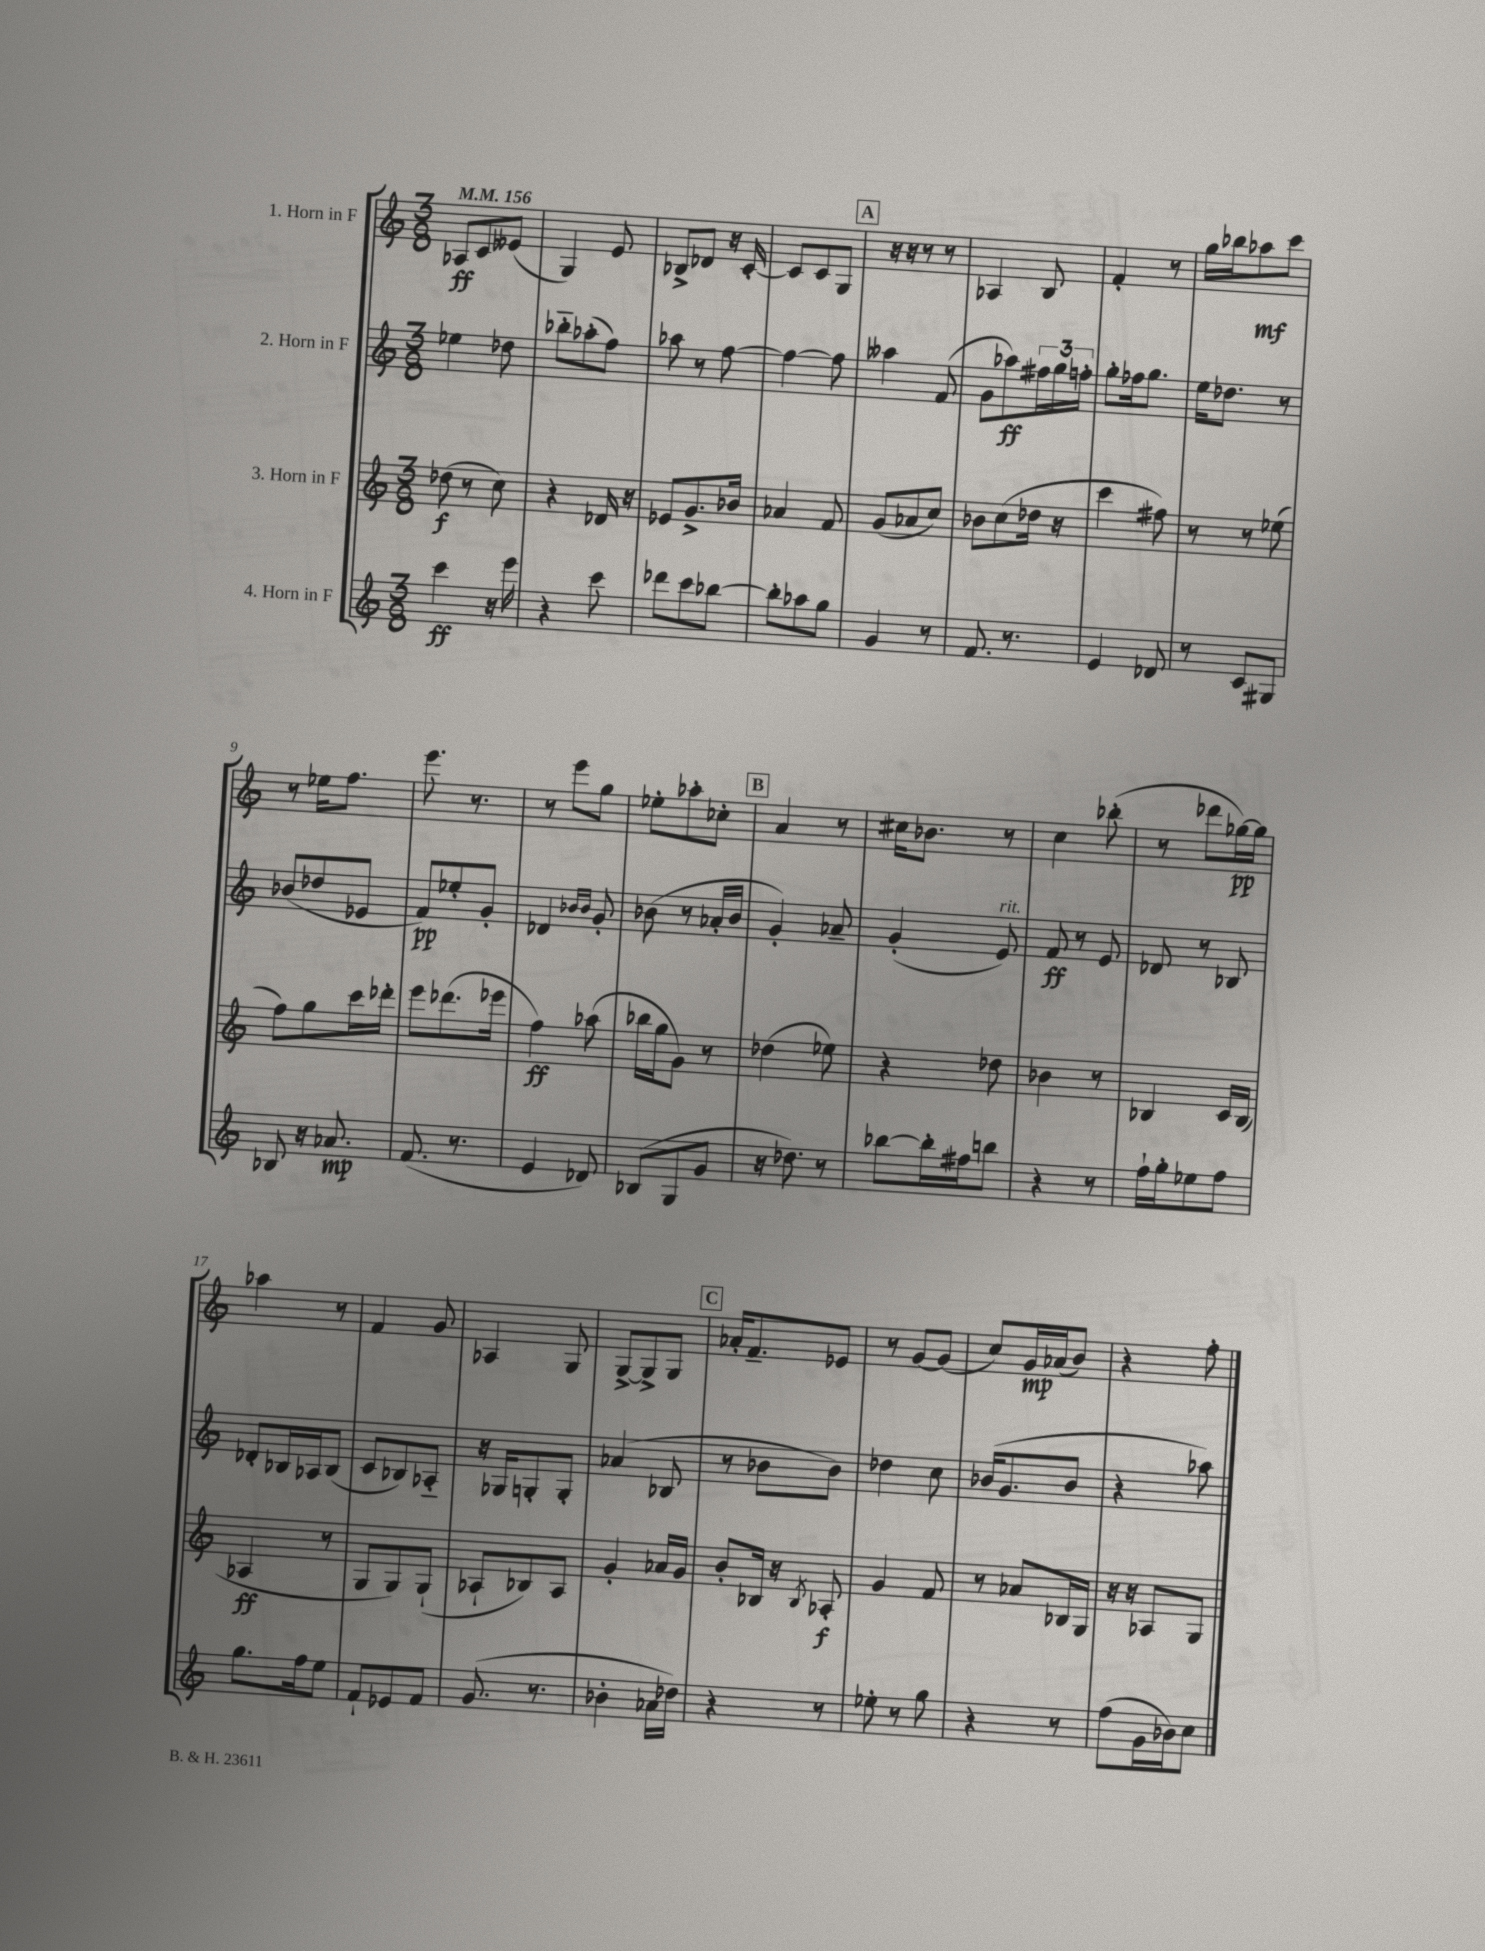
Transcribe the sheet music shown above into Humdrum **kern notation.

**kern	**kern	**kern	**kern
*staff4	*staff3	*staff2	*staff1
*clefG2	*clefG2	*clefG2	*clefG2
*k[]	*k[]	*k[]	*k[]
*M3/8	*M3/8	*M3/8	*M3/8
*MM156	*MM156	*MM156	*MM156
4ccc	(8dd-	4ee-	8A-
.	8r	.	8c
16r	8cc)	8dd-	(8e--
16eee	.	.	.
=	=	=	=
4r	4r	8bb-'~	4G)
.	.	(8aa-'	.
8ccc	16d-	8ff)	8e
.	16r	.	.
=	=	=	=
8ddd-	8e-	8aa-	8B-^
8ccc	8.g^	8r	8d-
[8bb-	.	[8ff	16r
.	16b-	.	[16c'
=	=	=	=
8bb-']	4a-	4ff_	8c]
8aa-	.	.	8c
8gg	8f	8ff]	8G
=	=	=	=
4g	(8g	4aa--	16r
.	.	.	16r
.	8a-	.	8r
8r	8cc)	(8f	8r
=	=	=	=
8.f	8b-	8g	4A-
.	(8cc	8aa-)	.
8.r	.	.	.
.	16dd-	24ff#	8B
.	.	24gg	.
.	16r	.	.
.	.	24ff'	.
=	=	=	=
4e	4ccc	8gg'	4f'
.	.	16ff-	.
.	.	8.gg	.
8d-	8ff#)	.	8r
=	=	=	=
8r	8r	16ee	16gg
.	.	8.dd-	16bb-
8c	8r	.	8aa-
8G#	(8ee-	8r	8ccc
=	=	=	=
8B-	8ff)	(8b-	8r
16r	8gg	8dd-	16ee-
8.a-	.	.	8.ff
.	16ccc	8e-	.
.	16ddd-'	.	.
=	=	=	=
(8.f	8eee	8f)	8.eee
.	(8.ddd-	8ee-'	.
8.r	.	.	8.r
.	.	8g'	.
.	16eee-	.	.
=	=	=	=
4e	4ff)	4d-	8r
.	.	.	8eee
.	.	16qqb-	.
.	.	16qqb-	.
8d-)	(8aa-	8g'	8gg
=	=	=	=
(8B-	16bb-	(8b-	8ee-'
.	16gg	.	.
8G	8g)	8r	8aa-'
8g	8r	16a-'	8cc-'
.	.	16b-	.
=	=	=	=
16r	(4dd-	4g')	4a
8.dd-)	.	.	.
8r	8ee-)	8a-~	8r
=	=	=	=
[8bb-	4r	(4g'	16cc#
.	.	.	8.b-
16bb-']	.	.	.
16ff#	.	.	.
8bb	8dd-	8e)	8r
=	=	=	=
4r	4b-	8f	4cc
.	.	8r	.
8r	8r	8e	(8bb-'
=	=	=	=
16ff`	4B-	8d-	8r
16gg'	.	.	.
8ee-	.	8r	8ddd-
8ff	16c	8B-	[16gg-)
.	(16B-	.	16gg-]
=	=	=	=
8.gg	4A-	8d-'	4aa-
.	.	16B-	.
16ff	.	16A-	.
8ee	8r	(8B-	8r
=	=	=	=
8f`	8G	8c	4f
8e-	8G)	8B-)	.
8f	(8G`	8A-'~	8g
=	=	=	=
(8.g	8A-`	16r	4A-
.	.	16G-	.
.	8B-)	8G'	.
8.r	.	.	.
.	8A-	8G'	8G
=	=	=	=
4b-'	4g'	(4a-	[8G^
.	.	.	8G^]
16a-	16a-	8B-	8G
16dd-)	16g	.	.
=	=	=	=
4r	8b'	8r	16a-'
.	.	.	8.f~
.	16B-	8b-	.
.	16r	.	.
.	8qB-	.	.
8r	8A-'	8b-)	8e-
=	=	=	=
8ee-'	4g	4dd-	8r
8r	.	.	[8g
8gg	8f	8cc	(8g]
=	=	=	=
4r	8r	(16b-	8cc)
.	.	8.g	.
.	8a-	.	16g
.	.	.	(16a-
8r	16B-	8b-	8b)
.	16G	.	.
=	=	=	=
(8ff	16r	4r	4r
.	16r	.	.
16g	8A-	.	.
16b-)	.	.	.
8cc	8G	8aa-)	8ff'
==	==	==	==
*-	*-	*-	*-
